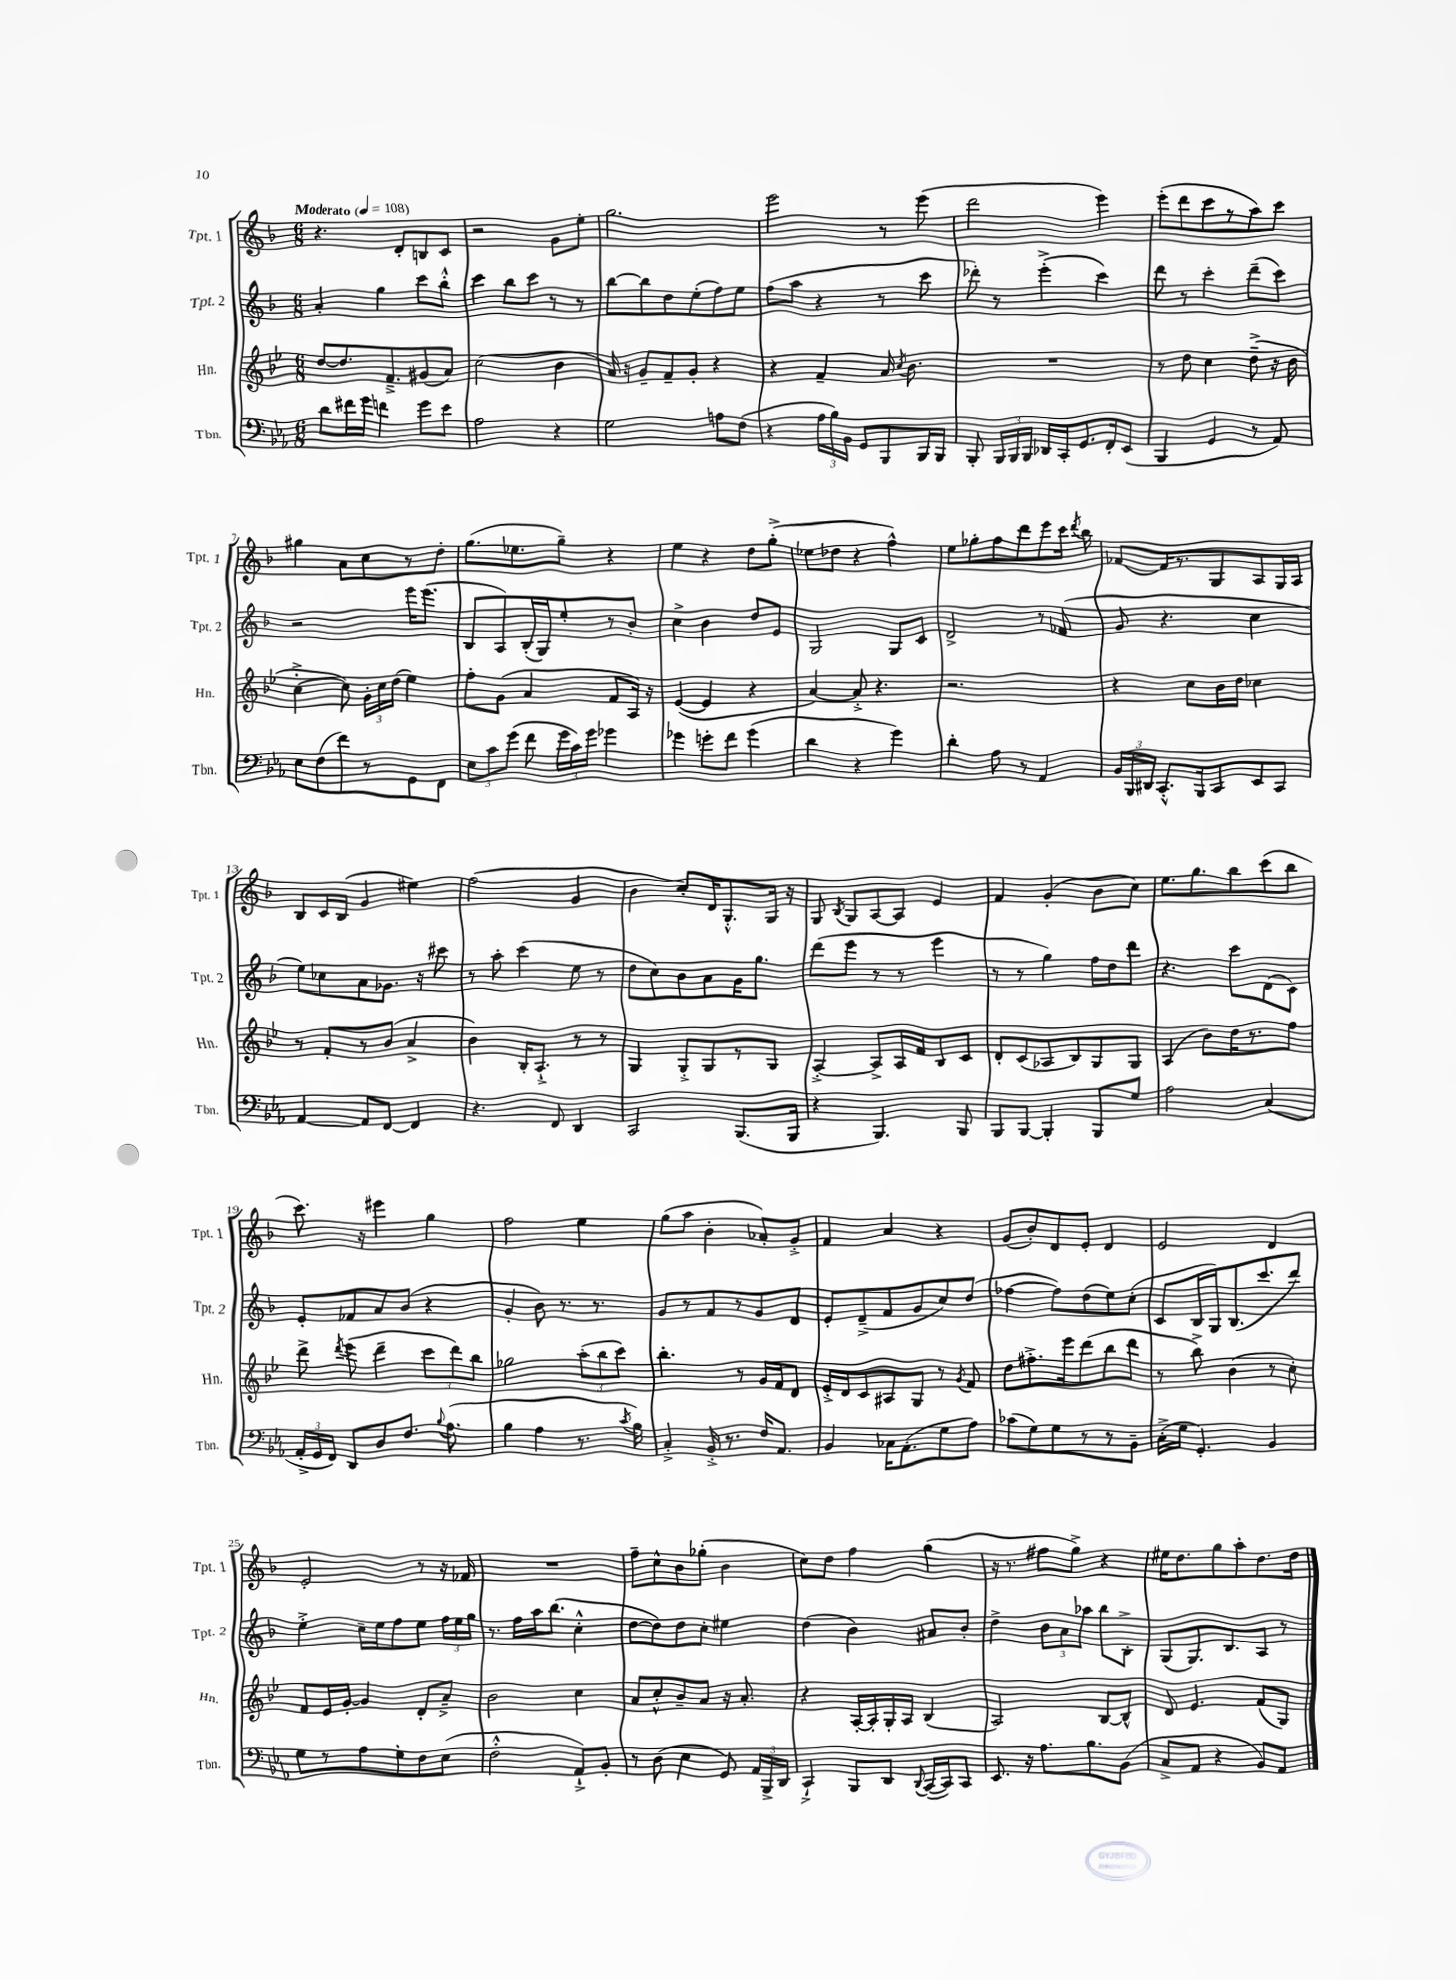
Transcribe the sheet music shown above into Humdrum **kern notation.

**kern	**kern	**kern	**kern
*staff4	*staff3	*staff2	*staff1
*clefF4	*clefG2	*clefG2	*clefG2
*k[b-e-a-]	*k[b-e-]	*k[b-]	*k[b-]
*M6/8	*M6/8	*M6/8	*M6/8
*MM108	*MM108	*MM108	*MM108
8d	[8dd	4a'	4.r
16f#	8.dd]	.	.
16g	.	.	.
4f	.	4gg	.
.	8.f~^	.	.
.	.	.	8d'
8g	(8g#	8ccc	8B
8e-	8a)	8bb-'^^	8c
=	=	=	=
2A-	(2cc	4ccc	2r
.	.	8bb-	.
.	.	8ccc	.
4r	4b-	8r	8g
.	.	8r	8ee'
=	=	=	=
2G	16a)	[8bb-	2.gg
.	16r	.	.
.	8g~	8bb-]	.
.	8f~	8dd	.
.	8g'	(8ee'	.
8A	4r	8ff)	.
(8F	.	8ee	.
=	=	=	=
4r	4r	(8ff	2eee
.	.	8aa	.
24A-	4f~	4r	.
24B-)	.	.	.
24BB-	.	.	.
8GG	.	.	.
8BBB-	16a	8r	8r
.	8qcc	.	.
.	8.b-	.	.
16BBB-	.	8ccc	(8eee
16BBB-	.	.	.
=	=	=	=
8BBB-'	2.r	8ddd-')	2ddd
24BBB-	.	8r	.
24BBB-	.	.	.
24BBB-	.	.	.
16DD-	.	(4eee'^	.
16CC'	.	.	.
8.GG	.	.	.
.	.	4ccc)	4eee)
16FF'	.	.	.
(8EE-	.	.	.
=	=	=	=
4BBB-	8r	8ddd	(8eee'
.	8dd	8r	8ddd
4GG	4cc	4ccc'	8ccc
.	.	.	8r
8r	(8dd~^	(8ddd~	8aa)
8AA-)	16r	8ccc)	8ccc
.	16b-	.	.
=	=	=	=
8E-	[4cc'^	2r	4gg#
(8F	.	.	.
8f)	8cc])	.	8a
8r	24g'	.	8cc
.	24cc	.	.
.	(24dd	.	.
8GG	4ee-)	16eee	8r
.	.	(8.eee	.
8FF	.	.	8dd'
=	=	=	=
12E-	8ff'	8B-	(8.gg
12c	.	.	.
.	(8g	8A)	.
(12g	.	.	.
.	.	.	8.ee-
8f	4a	(16B-'	.
.	.	16G)	.
24g	.	8ee'	8gg~)
24c)	.	.	.
24g	.	.	.
4g-	8f	8r	4r
.	16A)	8b-'	.
.	16r	.	.
=	=	=	=
4g-	([4e-	4cc^	4ee
8g'	4e-]	4b-	4r
8f	.	.	.
(4g	4r	8dd	8dd
.	.	8e	(8gg'^
=	=	=	=
4d	[4a)	2G	8ee-
.	.	.	8dd-
4r	8a'^]	.	4r
.	4.r	.	.
4g)	.	8G	4ff^^)
.	.	8c	.
=	=	=	=
4d'	2.r	2d^	8ee
.	.	.	8gg-'
8A-	.	.	8ff
8r	.	.	8ddd
4AA-	.	8r	8eee
.	.	(8f-	16ccc
.	.	.	8qddd
.	.	.	16bb-
=	=	=	=
24BB-	4r	8g	[8f-
24BBB-	.	.	.
24DD#	.	.	.
8.CC'^^	.	4.r	16f-]
.	.	.	8.r
.	8cc	.	.
16BBB-	.	.	.
8CC	16b-	.	8G
.	16dd	.	.
8EE-	4cc-	4cc	8A
8CC	.	.	16G
.	.	.	16A
=	=	=	=
[4AA-	8r	8ee)	8B-
.	8f'	8cc-	16c
.	.	.	(16B-
8AA-]	8r	8a	4g
[8FF	(8b-	8.g-	.
4FF]	4a^	.	4ee#)
.	.	16r	.
.	.	8ccc#	.
=	=	=	=
4.r	4b-)	8r	(2ff
.	.	8aa'	.
.	16B-'	(4ccc	.
.	8.A`^	.	.
8FF	.	.	.
4DD	8r	8ee	4g
.	8r	8r	.
=	=	=	=
2CC	4G	8dd	4b-
.	.	8cc)	.
.	8G'^	8b-	8cc')
.	8G	8a	16d
.	.	.	8.G'^^
(8.BBB-	8r	16g	.
.	.	8.gg	.
.	8G	.	16G
16BBB-	.	.	16r
=	=	=	=
4r	[4A'^	(8ddd	8G
.	.	.	8qB-
.	.	8eee	8G
4.BBB-)	8A^]	8r	[8A
.	16A	8r	8A]
.	16f	.	.
.	8B-	4eee	4e
8BBB-	8c	.	.
=	=	=	=
8BBB-	8d'	8r	4f
[8BBB-	(8c	8r	.
4BBB-']	8A-	4gg)	(4g'
.	8B-)	.	.
8BBB-	8G	16ff	8b-
.	.	16dd	.
8G	8G	8ddd	8cc)
=	=	=	=
2A-	(4A	4.r	8.ee
.	.	.	8.gg
.	8b-)	.	.
.	16dd	8ccc	8bb-
.	8.r	.	.
(4C	.	(8d	(8ccc
.	8ff	8c)	8bb-
=	=	=	=
24AA-'^	8ddd^	8e'	8.ccc)
24GG	.	.	.
24FF)	.	.	.
.	8qddd	.	.
8DD	(8eee-	8f-	.
.	.	.	16r
8D	4ddd~	8a	4eee#
8.F	.	(8b-	.
.	12ccc	4r	4gg
8qqB-	.	.	.
(8.A-	.	.	.
.	12ddd)	.	.
.	12bb-	.	.
=	=	=	=
4B-	2gg-	4g'	2ff
4A-	.	8b-)	.
.	.	8.r	.
8.r	(12aa'	.	4ee
.	.	8.r	.
.	12bb-	.	.
.	12ccc)	.	.
8qc	.	.	.
16B-)	.	.	.
=	=	=	=
4C'^	4.bb-'	8g	(8gg
.	.	8r	8aa
16BB-'^	.	8f	4b-'
8.r	.	.	.
.	8r	8r	.
16F	16g	8g	8a-')
8.AA-	16f	.	.
.	8d	8d	8g'^
=	=	=	=
4BB-	16e-'^	8e'	4f
.	16d	.	.
.	8c	(8d~^	.
16C-	8A#	8f	4a
(8.AA-'	.	.	.
.	8G	8g	.
8G	8r	8cc)	4r
.	8qg	.	.
8A-)	8f	(8dd	.
=	=	=	=
(8c-	8dd	[4ff-	(8g
8G)	8.ff#'^	.	8b-')
8G	.	8ff-])	8d
.	16eee-	.	.
8r	(8ddd	(8dd	8e'
8r	8bb-	8ee)	4d
8BB-~	8ddd	(8cc'	.
=	=	=	=
(16C'^	8r	8c	2e
16G	.	.	.
4.GG')	8bb-^)	16B-	.
.	.	16G)	.
.	(4b-	(8.B-	.
.	.	8.ccc	.
4BB-	8r	.	4d
.	8cc')	8ddd)	.
=	=	=	=
8G	8f	4ee'^	2e'
8r	16e-	.	.
.	[16g'	.	.
8A-	4g]	16cc~	.
.	.	16ee	.
8G'	.	8ff	.
8F	8d'	8ee	8r
(8E-	8a~^	24ff	16r
.	.	24ee	.
.	.	.	16f-
.	.	24gg	.
=	=	=	=
2F'^^	2b-	8.r	2.r
.	.	16ff	.
.	.	16aa	.
.	.	(8.bb-	.
8AA-`^)	4cc	4cc'^^	.
8BB-'	.	.	.
=	=	=	=
8r	8a	[8dd	8ff~
(8D	8cc'^^	8dd])	8cc^^
4E-	8b-~	8dd	8b-
.	8a	8cc'	(8gg-'
8GG)	16r	4ee#	4b-
.	8.a'	.	.
24AA-	.	.	.
24BBB-^	.	.	.
24DD	.	.	.
=	=	=	=
4CC`^	4r	(4dd	8cc)
.	.	.	8dd
8BBB-	[16A'	4b-)	4ff
.	16A']	.	.
8DD	16G'	.	.
.	16A	.	.
8qqDD	.	.	.
([16CC	(4B-	8a#	(4gg
16CC])	.	.	.
8CC	.	8b-'	.
=	=	=	=
8.EE-	2A)	4dd^	16r
.	.	.	8.r
16r	.	.	.
8.A-	.	12b-	8ff#
.	.	12a	.
.	.	.	8gg^)
.	.	12aa-	.
8.B-	.	.	.
.	[8B-	8bb-	4r
(8BB-	8B-^^]	8B-'^	.
=	=	=	=
8C^	8d	(8G	16ee#
.	.	.	8.dd
8AA-	4.e-	8.G)	.
4r	.	.	8gg
.	.	8.B-	.
.	.	.	8aa'
8BB-)	(8f	8A	8.dd
8AA-	8G)	8r	.
.	.	.	16dd
==	==	==	==
*-	*-	*-	*-
